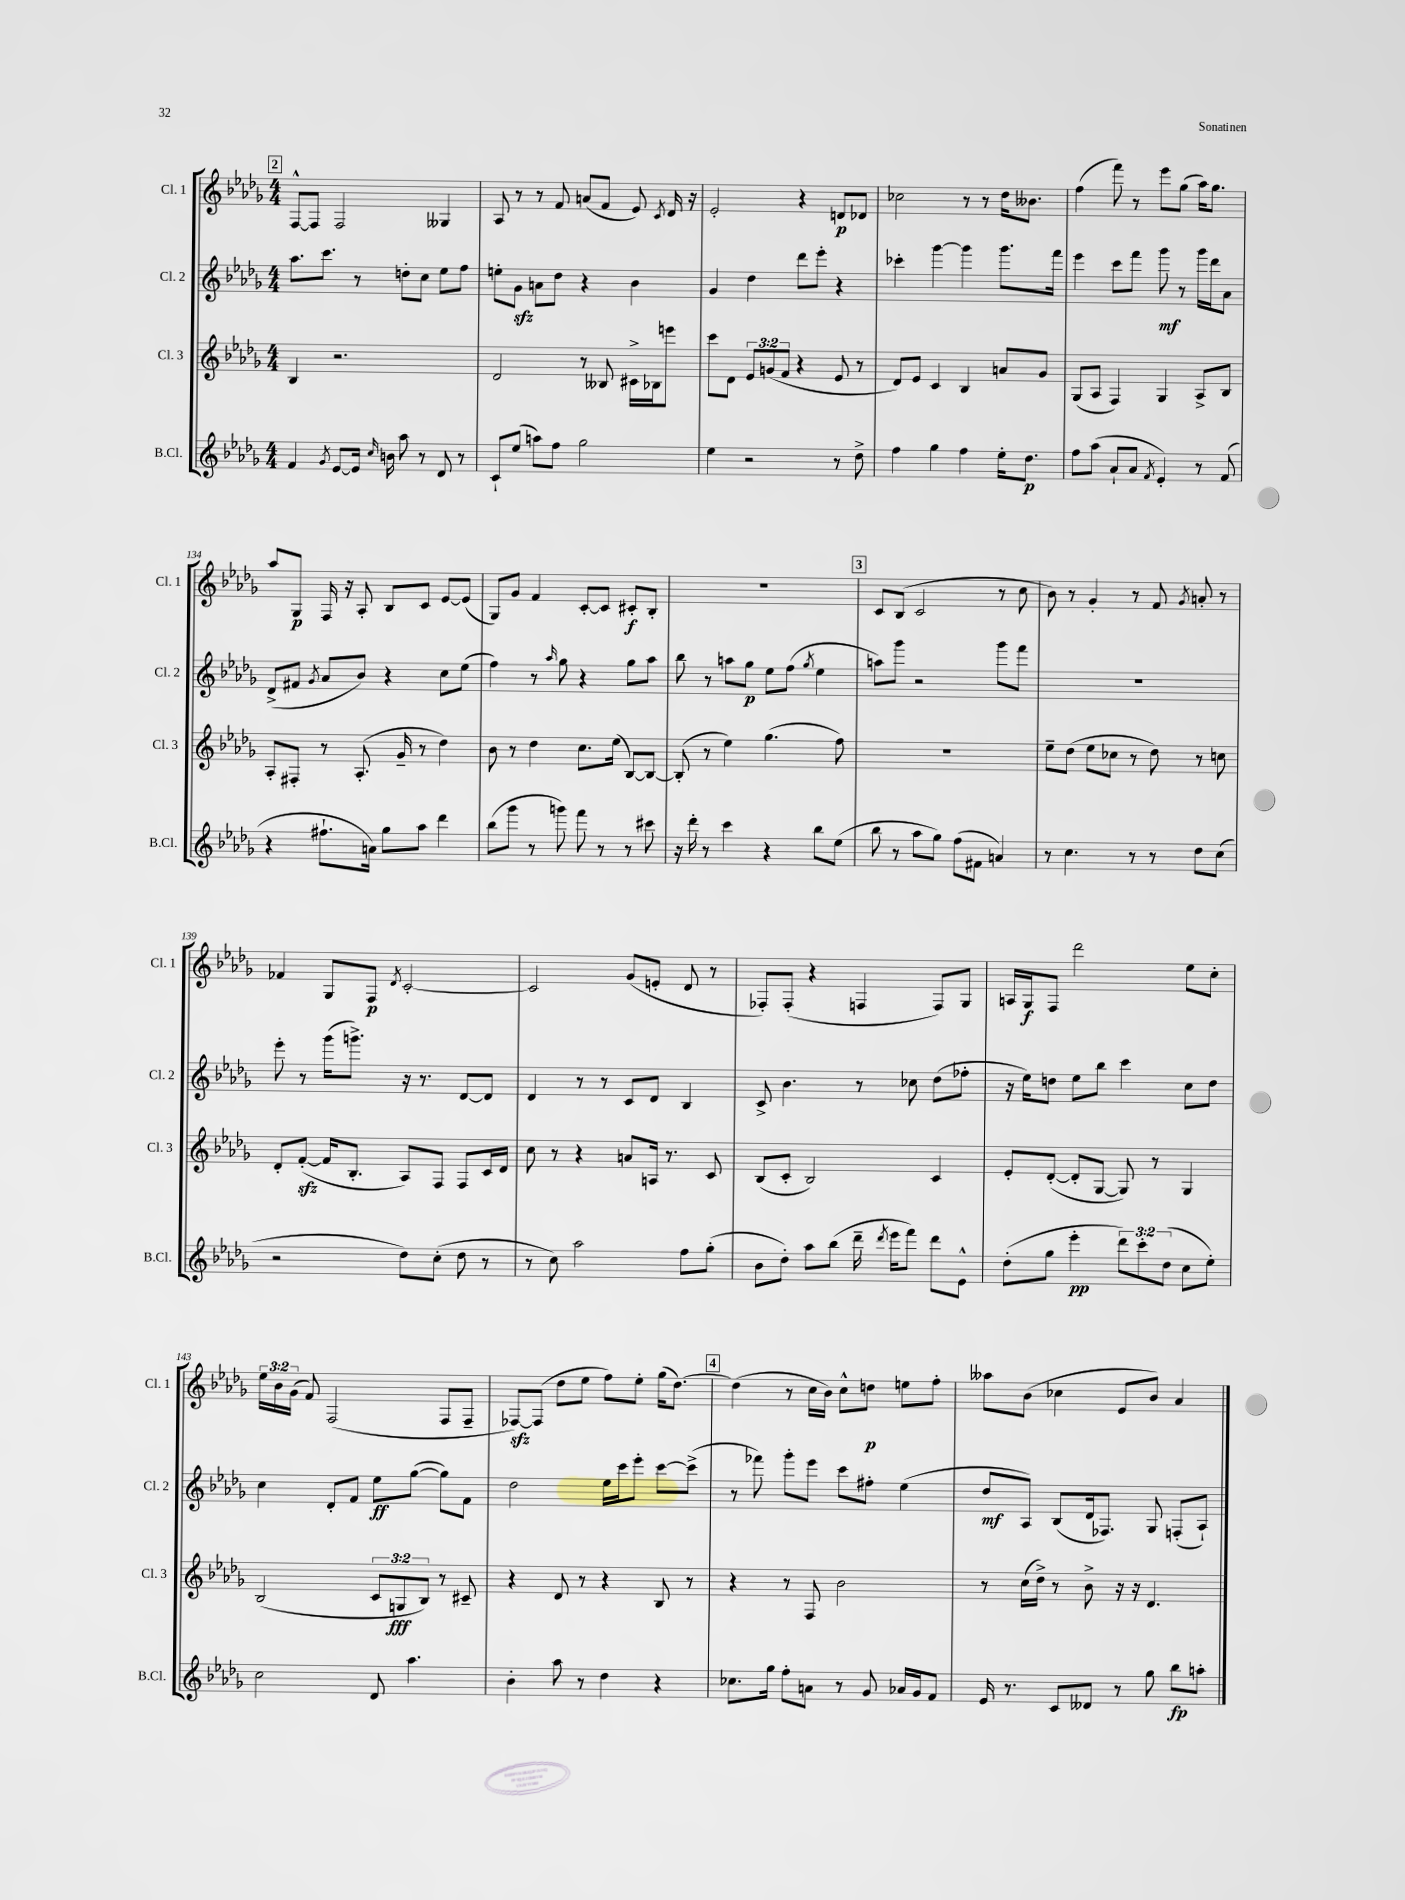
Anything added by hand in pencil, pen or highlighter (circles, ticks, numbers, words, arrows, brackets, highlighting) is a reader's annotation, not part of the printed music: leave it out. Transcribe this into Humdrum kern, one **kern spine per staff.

**kern	**dynam	**kern	**dynam	**kern	**dynam	**kern	**dynam
*part4	*part4	*part3	*part3	*part2	*part2	*part1	*part1
*staff4	*staff4	*staff3	*staff3	*staff2	*staff2	*staff1	*staff1
*I"B.Cl.	*	*I"Cl. 3	*	*I"Cl. 2	*	*I"Cl. 1	*
*I'B.Cl.	*	*I'Cl. 3	*	*I'Cl. 2	*	*I'Cl. 1	*
*clefG2	*	*clefG2	*	*clefG2	*	*clefG2	*
*k[b-e-a-d-g-]	*	*k[b-e-a-d-g-]	*	*k[b-e-a-d-g-]	*	*k[b-e-a-d-g-]	*
*M4/4	*	*M4/4	*	*M4/4	*	*M4/4	*
!!LO:REH:place=s1:t=2
=129	=129	=129	=129	=129	=129	=129	=129
4f/	.	4B-/	.	8.aa-\L	.	[8F^^/L	.
.	.	.	.	.	.	8F/J]	.
.	.	.	.	8.ccc\J	.	.	.
8qg-/	.	.	.	.	.	.	.
[8e-/L	.	2.r	.	.	.	2F/	.
16e-/Jk]	.	.	.	8r	.	.	.
16qqcc/	.	.	.	.	.	.	.
16bn\	.	.	.	.	.	.	.
8aa-\	.	.	.	8ddn'\L	.	.	.
8r	.	.	.	8cc\J	.	.	.
8d-/	.	.	.	8ee-\L	.	4G--X/	.
8r	.	.	.	8ff\J	.	.	.
=130	=130	=130	=130	=130	=130	=130	=130
8c`/L	.	2d-/	.	8een'\L	.	8A-/	.
(8ee-/J	.	.	.	8g-zz\J	.	8r	.
8aan\L)	.	.	.	8an\L	.	8r	.
8ff\J	.	.	.	8dd-\J	.	8f/	.
2gg-\	.	8r	.	4r	.	(8an/L	.
.	.	8B--X/	.	.	.	8f/J	.
.	.	16c#X^\LL	.	4b-\	.	8e-/)	.
.	.	16B-X\J	.	.	.	.	.
.	.	.	.	.	.	8qc/	.
.	.	8eeen\J	.	.	.	16d-/	.
.	.	.	.	.	.	16r	.
=131	=131	=131	=131	=131	=131	=131	=131
4ee-\	.	8ccc\L	.	4g-/	.	2e-'/	.
.	.	8d-\J	.	.	.	.	.
2r	.	12e-/L	.	4dd-\	.	.	.
.	.	(12gn/	.	.	.	.	.
.	.	12f/J	.	.	.	.	.
.	.	4r	.	8ddd-\L	.	4r	.
.	.	.	.	8eee-'\J	.	.	.
8r	.	8e-/	.	4r	.	8dn/L	p
8dd-^\	.	8r	.	.	.	8d-X/J	.
=132	=132	=132	=132	=132	=132	=132	=132
4ff\	.	8d-/L)	.	4ccc-X'\	.	2cc-X\	.
.	.	8e-/J	.	.	.	.	.
4gg-\	.	4c/	.	[4ggg-\	.	.	.
4ff\	.	4B-/	.	4ggg-\]	.	8r	.
.	.	.	.	.	.	8r	.
16ee-'\KL	.	8an/L	.	8.ggg-\L	.	16dd-\KL	.
8.dd-\J	p	.	.	.	.	8.b--X\J	.
.	.	8g-/J	.	.	.	.	.
.	.	.	.	16fff\Jk	.	.	.
=133	=133	=133	=133	=133	=133	=133	=133
8ff\L	.	(8G-/L	.	4eee-\	.	(4ff\	.
(8aa-\J	.	8A-/J	.	.	.	.	.
8a-`/L	.	4F/)	.	8ccc\L	.	8fff\)	.
8a-/J	.	.	.	8fff\J	.	8r	.
8qf/	.	.	.	.	.	.	.
4e-'/)	.	4G-/	.	8ggg-\	mf	8eee-\L	.
.	.	.	.	8r	.	(8gg-\J	.
8r	.	8A-^/L	.	16ggg-\LL	.	16aa-\KL)	.
.	.	.	.	16ddd-\J	.	8.gg-\J	.
(8f/	.	8B-/J	.	8a-\J	.	.	.
!!LO:LB:g=z
=134	=134	=134	=134	=134	=134	=134	=134
4r	.	8A-'/L	.	(8d-^/L	.	8aa-/L	.
.	.	8F#X'/J	.	8f#X/J	.	8G-/J	p
.	.	.	.	8qg-/	.	.	.
8.ff#X`\L	.	8r	.	8a-/L	.	16F/	.
.	.	.	.	.	.	16r	.
.	.	(8.A-'/	.	8b-/J)	.	8A-'/	.
16an\Jk)	.	.	.	.	.	.	.
8gg-\L	.	.	.	4r	.	8B-/L	.
.	.	16g-~/	.	.	.	.	.
8aa-\J	.	8r	.	.	.	8c/J	.
4ddd-\	.	4dd-\)	.	8cc\L	.	[8e-/L	.
.	.	.	.	(8ee-\J	.	(8e-/J]	.
=135	=135	=135	=135	=135	=135	=135	=135
(8bb-\L	.	8b-\	.	4ff\)	.	8G-/L)	.
8ggg-\J	.	8r	.	.	.	8g-/J	.
8r	.	4dd-\	.	8r	.	4f/	.
.	.	.	.	16qqaa-/	.	.	.
8gggn\)	.	.	.	8gg-\	.	.	.
8fff\	.	8.cc\L	.	4r	.	[8c'/L	.
8r	.	.	.	.	.	8c/J]	.
.	.	(16ee-\Jk	.	.	.	.	.
8r	.	[8B-/L)	.	8gg-\L	.	8c#X'/L	f
8ccc#X\	.	8B-/J_	.	8aa-\J	.	8B-'/J	.
=136	=136	=136	=136	=136	=136	=136	=136
16r	.	(8B-'/]	.	8bb-\	.	1r	.
16ddd-'\	.	.	.	.	.	.	.
8r	.	8r	.	8r	.	.	.
4ccc\	.	4ee-\)	.	8aan\L	.	.	.
.	.	.	.	8gg-\J	p	.	.
4r	.	(4.gg-\	.	8ee-\L	.	.	.
.	.	.	.	(8ff\J	.	.	.
.	.	.	.	8qgg-/	.	.	.
8bb-\L	.	.	.	4ee-\	.	.	.
(8ee-\J	.	8ff\)	.	.	.	.	.
!!LO:REH:place=s1:t=3
=137	=137	=137	=137	=137	=137	=137	=137
8bb-\	.	1r	.	8aan\L)	.	8c/L	.
8r	.	.	.	8ggg-\J	.	(8B-/J	.
8aa-\L	.	.	.	2r	.	2c/	.
8gg-\J)	.	.	.	.	.	.	.
(8ff\L	.	.	.	.	.	.	.
8f#X\J	.	.	.	.	.	.	.
4an/)	.	.	.	8ggg-\L	.	8r	.
.	.	.	.	8fff\J	.	8cc\	.
=138	=138	=138	=138	=138	=138	=138	=138
8r	.	8ee-~\L	.	1r	.	8b-\)	.
4.cc\	.	(8dd-\J	.	.	.	8r	.
.	.	8ee-\L	.	.	.	4g-'/	.
.	.	8cc-X\J	.	.	.	.	.
8r	.	8r	.	.	.	8r	.
8r	.	8dd-\)	.	.	.	8f/	.
.	.	.	.	.	.	8qg-/	.
8dd-\L	.	8r	.	.	.	8an'/	.
(8cc\J	.	8ccn\	.	.	.	8r	.
!!LO:LB:g=z
=139	=139	=139	=139	=139	=139	=139	=139
2r	.	8d-'/L	.	8eee-'\	.	4f-X/	.
.	.	([8fzz'/J	.	8r	.	.	.
.	.	16f/KL]	.	(16ggg-\KL	.	8G-/L	.
.	.	8.B-'/J	.	8.gggn^\J)	.	.	.
.	.	.	.	.	.	8F/J	p
.	.	.	.	.	.	8qd-/	.
8dd-\L)	.	8A-/L)	.	16r	.	[2c'/	.
.	.	.	.	8.r	.	.	.
(8cc'\J	.	8F/J	.	.	.	.	.
8dd-\	.	8F/L	.	[8d-/L	.	.	.
8r	.	16c/L	.	8d-/J]	.	.	.
.	.	16d-/JJ	.	.	.	.	.
=140	=140	=140	=140	=140	=140	=140	=140
8r	.	8cc\	.	4d-/	.	2c/]	.
8cc\)	.	8r	.	.	.	.	.
2aa-\	.	4r	.	8r	.	.	.
.	.	.	.	8r	.	.	.
.	.	8an/L	.	8c/L	.	(8g-/L	.
.	.	16An/Jk	.	8d-/J	.	8en'/J	.
.	.	8.r	.	.	.	.	.
8ff\L	.	.	.	4B-/	.	8d-/	.
(8gg-'\J	.	8c/	.	.	.	8r	.
=141	=141	=141	=141	=141	=141	=141	=141
8b-\L	.	(8B-/L	.	8c^/	.	8F-X'/L)	.
8dd-'\J)	.	8c'/J	.	4.b-\	.	(8F-'/J	.
8aa-\L	.	2B-/)	.	.	.	4r	.
(8bb-\J	.	.	.	.	.	.	.
16ddd-~\	.	.	.	8r	.	4Fn/	.
8qddd-/	.	.	.	.	.	.	.
16eee-\KL	.	.	.	.	.	.	.
8fff\J)	.	.	.	8cc-X\	.	.	.
8ddd-\L	.	4c/	.	(8dd-\L	.	8F/L)	.
8e-^^\J	.	.	.	8ff-X'\J	.	8G-/J	.
=142	=142	=142	=142	=142	=142	=142	=142
(8dd-'\L	.	8e-'/L	.	16r	.	16An/LL	.
.	.	.	.	16ee-\KL)	.	16G-/J	f
8gg-\J	.	([8d-'/J	.	8ddn\J	.	8F/J	.
4eee-'\	pp	8d-'/L]	.	8ee-\L	.	2ddd-\	.
.	.	[8G-/J	.	8bb-\J	.	.	.
12ddd-\L)	.	8G-/])	.	4ccc\	.	.	.
12ccc'\	.	.	.	.	.	.	.
.	.	8r	.	.	.	.	.
(12dd-\J	.	.	.	.	.	.	.
8cc\L	.	4G-/	.	8cc\L	.	8ee-\L	.
8ee-'\J)	.	.	.	8dd\J	.	8cc'\J	.
!!LO:LB:g=z
=143	=143	=143	=143	=143	=143	=143	=143
2cc\	.	(2B-/	.	4cc\	.	24ee-\LL	.
.	.	.	.	.	.	24b-\	.
.	.	.	.	.	.	(24g-\JJ	.
.	.	.	.	.	.	8f/)	.
.	.	.	.	8d-'/L	.	(2F/	.
.	.	.	.	8f/J	.	.	.
8d-/	.	12c/L	.	8ee-\L	ff	.	.
.	.	12Gn/	fff	.	.	.	.
4.aa-\	.	.	.	([8gg-\J	.	.	.
.	.	12B-/J)	.	.	.	.	.
.	.	8r	.	8gg-\L])	.	8F/L	.
.	.	8c#X~/	.	8f\J	.	8F~/J	.
=144	=144	=144	=144	=144	=144	=144	=144
4b-'\	.	4r	.	2dd-\	.	[8F-Xzz/L)	.
.	.	.	.	.	.	(8F-/J]	.
8aa-\	.	8d-/	.	.	.	8dd-\L	.
8r	.	8r	.	.	.	8ee-\J	.
4dd-\	.	4r	.	16ee-\LL	.	8ff\L)	.
.	.	.	.	16ccc\J	.	.	.
.	.	.	.	8eee-'\J	.	8ee-'\J	.
4r	.	8B-/	.	[8ccc\L	.	(16gg-\KL	.
.	.	.	.	.	.	[8.dd-\J)	.
.	.	8r	.	(8ccc^\J]	.	.	.
!!LO:REH:place=s1:t=4
=145	=145	=145	=145	=145	=145	=145	=145
8.cc-X\L	.	4r	.	8r	.	(4dd-\]	.
.	.	.	.	8fff-X\)	.	.	.
16gg-\Jk	.	.	.	.	.	.	.
8ff'\L	.	8r	.	8ggg-'\L	.	8r	.
8an\J	.	8F/	.	8eee-\J	.	16cc\LL	.
.	.	.	.	.	.	16b-\JJ)	.
8r	.	2b-\	.	8ccc\L	.	8cc^^\L	.
8g-/	.	.	.	8ff#X'\J	.	8ddn\J	p
16a-X/LL	.	.	.	(4ee-\	.	8een\L	.
16g-/J	.	.	.	.	.	.	.
8f/J	.	.	.	.	.	8ff'\J	.
=146	=146	=146	=146	=146	=146	=146	=146
16e-/	.	8r	.	8dd-/L	mf	8aa--X\L	.
8.r	.	.	.	.	.	.	.
.	.	(16cc\LL	.	8A-/J)	.	(8b-\J	.
.	.	16dd-^\JJ)	.	.	.	.	.
8c/L	.	8r	.	(8B-/L	.	4cc-X\	.
8d--X/J	.	8b-^\	.	16d-/k	.	.	.
.	.	.	.	8.F-X/J)	.	.	.
8r	.	16r	.	.	.	8e-/L	.
.	.	16r	.	.	.	.	.
8gg-\	.	4.d-/	.	8G-/	.	8b-/J)	.
8bb-\L	fp	.	.	(8Fn'/L	.	4a-/	.
8aan'\J	.	.	.	8A-`/J)	.	.	.
==	==	==	==	==	==	==	==
*-	*-	*-	*-	*-	*-	*-	*-
